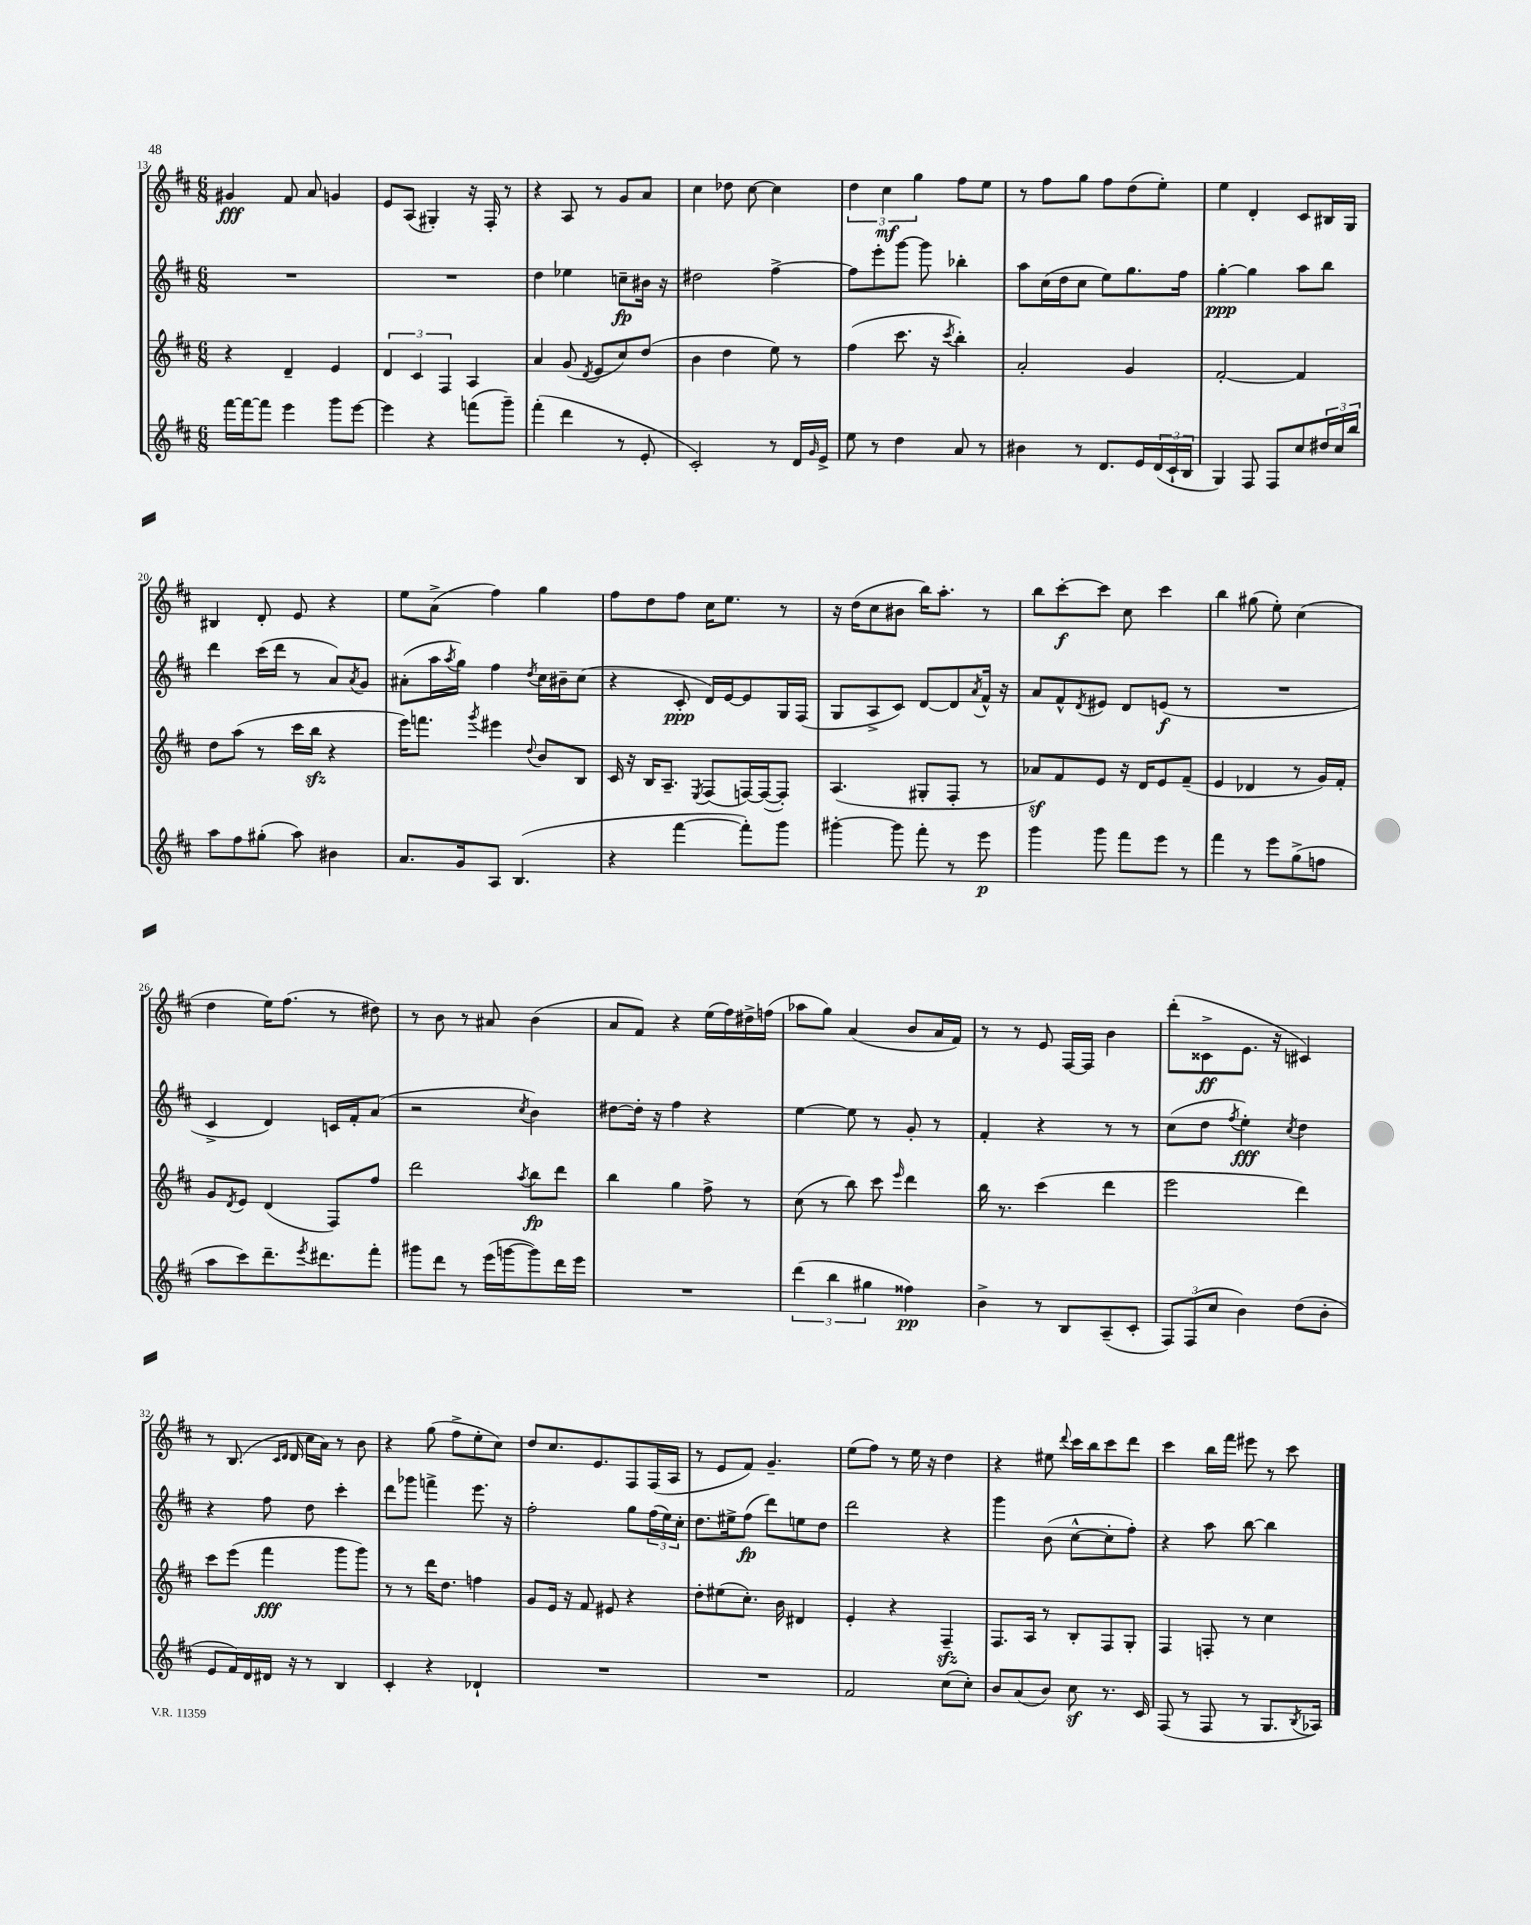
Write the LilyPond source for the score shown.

<<
\new StaffGroup <<
\new Staff = "s0" {
    \clef treble \key d \major \numericTimeSignature \time 6/8
    gis'4\fff fis'8 a'8 g'4 |
    e'8 a8( gis4-.) r16 fis16-. r8 |
    r4 a8 r8 g'8 a'8 |
    cis''4 des''8 cis''8~ cis''4 |
    \tuplet 3/2 { d''4 cis''4\mf g''4 } fis''8 e''8 |
    r8 fis''8 g''8 fis''8 d''8( e''8-.) |
    e''4 d'4-. cis'8 bis16 g16 |
    bis4 d'8-. e'8 r4 |
    e''8 a'8->( fis''4) g''4 |
    fis''8 d''8 fis''8 cis''16 e''8. r8 |
    r16 d''16( cis''8 bis'8 b''16) a''8.-. r8 |
    b''8 cis'''8~-.\f cis'''8 cis''8 cis'''4 |
    b''4 gis''8( e''8-.) cis''4( |
    d''4 e''16) fis''8.( r8 dis''8) |
    r8 b'8 r8 ais'8 b'4( |
    a'8 fis'8) r4 e''16( fis''16) dis''16-> f''16( |
    aes''8 g''8) a'4( b'8 a'16 fis'16) |
    r8 r8 e'8 fis16~ fis16 b'4 |
    d'''8-.( cisis'8->\ff e'8. r16 cis'4) |
    r8 b8.( \grace { cis'16 d'16 } d'16 cis''16 a'16) r8 b'8 |
    r4 g''8( fis''8-> e''8-. cis''8) |
    d''8 cis''8. e'8. fis8 fis16( a16 |
    r8 e'8 fis'8) g'4.-- |
    e''8( fis''8) r8 e''16 r16 d''4 |
    r4 eis''8 \appoggiatura { d'''8 } cis'''16 b''16 cis'''8 d'''8 |
    cis'''4 b''16 fis'''16 eis'''8 r8 cis'''8 \bar "|." |
}
\new Staff = "s1" {
    \clef treble \key d \major \numericTimeSignature \time 6/8
    R2. |
    R2. |
    d''4 ees''4 c''8--\fp bis'16 r16 |
    dis''2 fis''4~-> |
    fis''8 e'''8-. g'''8~ g'''8 bes''4-. |
    a''8 cis''16( d''16 cis''8 e''8) g''8. fis''16 |
    g''4~-.\ppp g''4 a''8 b''8 |
    d'''4 cis'''16( d'''16 r8 a'8) \acciaccatura { a'8 } g'8 |
    ais'8-.( a''16 \acciaccatura { a''8 } g''16) fis''4 \acciaccatura { d''8 } cis''16 bis'16-- cis''8( |
    r4 cis'8-.\ppp d'16) e'16~ e'8 g16 fis16( |
    g8 a8-> cis'8) d'8~ d'8 \acciaccatura { a'8 } fis'16-^ r16 |
    a'8 fis'8-^ \acciaccatura { d'8 } eis'8 d'8 e'8\f( r8 |
    R2. |
    cis'4-> d'4) c'16 fis'16-. a'8( |
    r2 \acciaccatura { cis''8 } b'4) |
    dis''8~ dis''16-. r16 fis''4 r4 |
    e''4~ e''8 r8 g'8-. r8 |
    fis'4-. r4 r8 r8 |
    cis''8( d''8 \acciaccatura { fis''8 } e''4-.\fff) \acciaccatura { cis''8 } d''4 |
    r4 fis''8 d''8 cis'''4-. |
    d'''8 ges'''8 f'''4-> e'''8. r16 |
    fis''2-. g''8 \tuplet 3/2 { fis''16( e''16) cis''16-. } |
    d''8. eis''16-> fis''8\fp( d'''8) e''8 d''8 |
    d'''2 r4 |
    g'''4 b'8( cis''8~-^ cis''8-. fis''8-.) |
    r4 a''8 b''8~ b''4 \bar "|." |
}
\new Staff = "s2" {
    \clef treble \key d \major \numericTimeSignature \time 6/8
    r4 d'4-- e'4 |
    \tuplet 3/2 { d'4 cis'4 fis4 } a4 |
    a'4 g'8( \acciaccatura { d'8 } e'8 cis''8) d''8( |
    b'4 d''4 e''8) r8 |
    fis''4( cis'''8. r16 \acciaccatura { cis'''8 } b''4-.) |
    a'2-. g'4 |
    fis'2~-. fis'4 |
    d''8 a''8( r8 cis'''16 b''16\sfz r4 |
    e'''16) f'''8. \acciaccatura { g'''8 } eis'''4 \appoggiatura { d''8 } b'8 b8 |
    cis'16 r16 b16 a8.-- \acciaccatura { e8 } fis8( f16~) f16~( f8-.) |
    a4.( gis8-. fis8-. r8 |
    aes'8\sf) fis'8 e'8 r16 d'16 e'8 fis'8--( |
    e'4 des'4 r8 g'16) fis'16-. |
    g'8 \acciaccatura { d'8 } e'8 d'4( fis8) fis''8 |
    d'''2 \acciaccatura { a''8 } b''8\fp d'''8 |
    b''4 g''4 fis''8-> r8 |
    cis''8( r8 b''8) cis'''8 \grace { e'''16 } d'''4 |
    b''16 r8. cis'''4( d'''4 |
    e'''2 d'''4) |
    cis'''8 e'''8( fis'''4\fff g'''8 g'''8) |
    r8 r8 d'''16 d''8. f''4 |
    g'8 e'16 r16 fis'8 eis'8 r4 |
    d''8-. eis''8( cis''8.-.) b'16 dis'4 |
    e'4-. r4 fis4--\sfz |
    fis8. a16 r8 b8-. fis8 g8-. |
    fis4 f8-. r8 cis''4 \bar "|." |
}
\new Staff = "s3" {
    \clef treble \key d \major \numericTimeSignature \time 6/8
    fis'''16~ fis'''16~ fis'''8 e'''4 g'''8 e'''8~ |
    e'''4 r4 f'''8( g'''8--) |
    fis'''4-.( d'''4 r8 e'8-. |
    cis'2-.) r8 d'16 \grace { g'16 } e'16-> |
    e''8 r8 d''4 a'8 r8 |
    bis'4 r8 d'8. e'16 \tuplet 3/2 { d'16( cis'16-! b16 } |
    g4) fis8 fis8 cis''8 \tuplet 3/2 { dis''16 cis''16 b''16 } |
    a''8 fis''8 gis''8-.( a''8) bis'4 |
    a'8. g'16 a8 b4.( |
    r4 fis'''4~ fis'''8-.) g'''8 |
    gis'''4~-. gis'''8 fis'''8-. r8 e'''8\p |
    g'''4 g'''8 fis'''8 e'''8 r8 |
    fis'''4 r8 e'''8 g''8->( f''8 |
    a''8 cis'''8) d'''8.-- \acciaccatura { e'''8 } dis'''8. fis'''8-. |
    gis'''8 d'''8 r8 e'''16( g'''16~ g'''8) d'''16 e'''16 |
    R2. |
    \tuplet 3/2 { d'''4( b''4 gis''4 } fisis''4\pp) |
    b'4-> r8 b8 a8--( cis'8-. |
    \tuplet 3/2 { fis8) fis8( cis''8 } b'4) d''8( b'8-. |
    e'8 fis'16) d'16 dis'16 r16 r8 b4 |
    cis'4-. r4 des'4-! |
    R2. |
    R2. |
    fis'2 cis''8( cis''8-.) |
    b'8 a'8( b'8) cis''8\sf r8. cis'16 |
    fis8( r8 fis8 r8 g8. \acciaccatura { b8 } aes16) \bar "|." |
}
>>
>>
\layout { \context { \Score currentBarNumber = #13 } }
